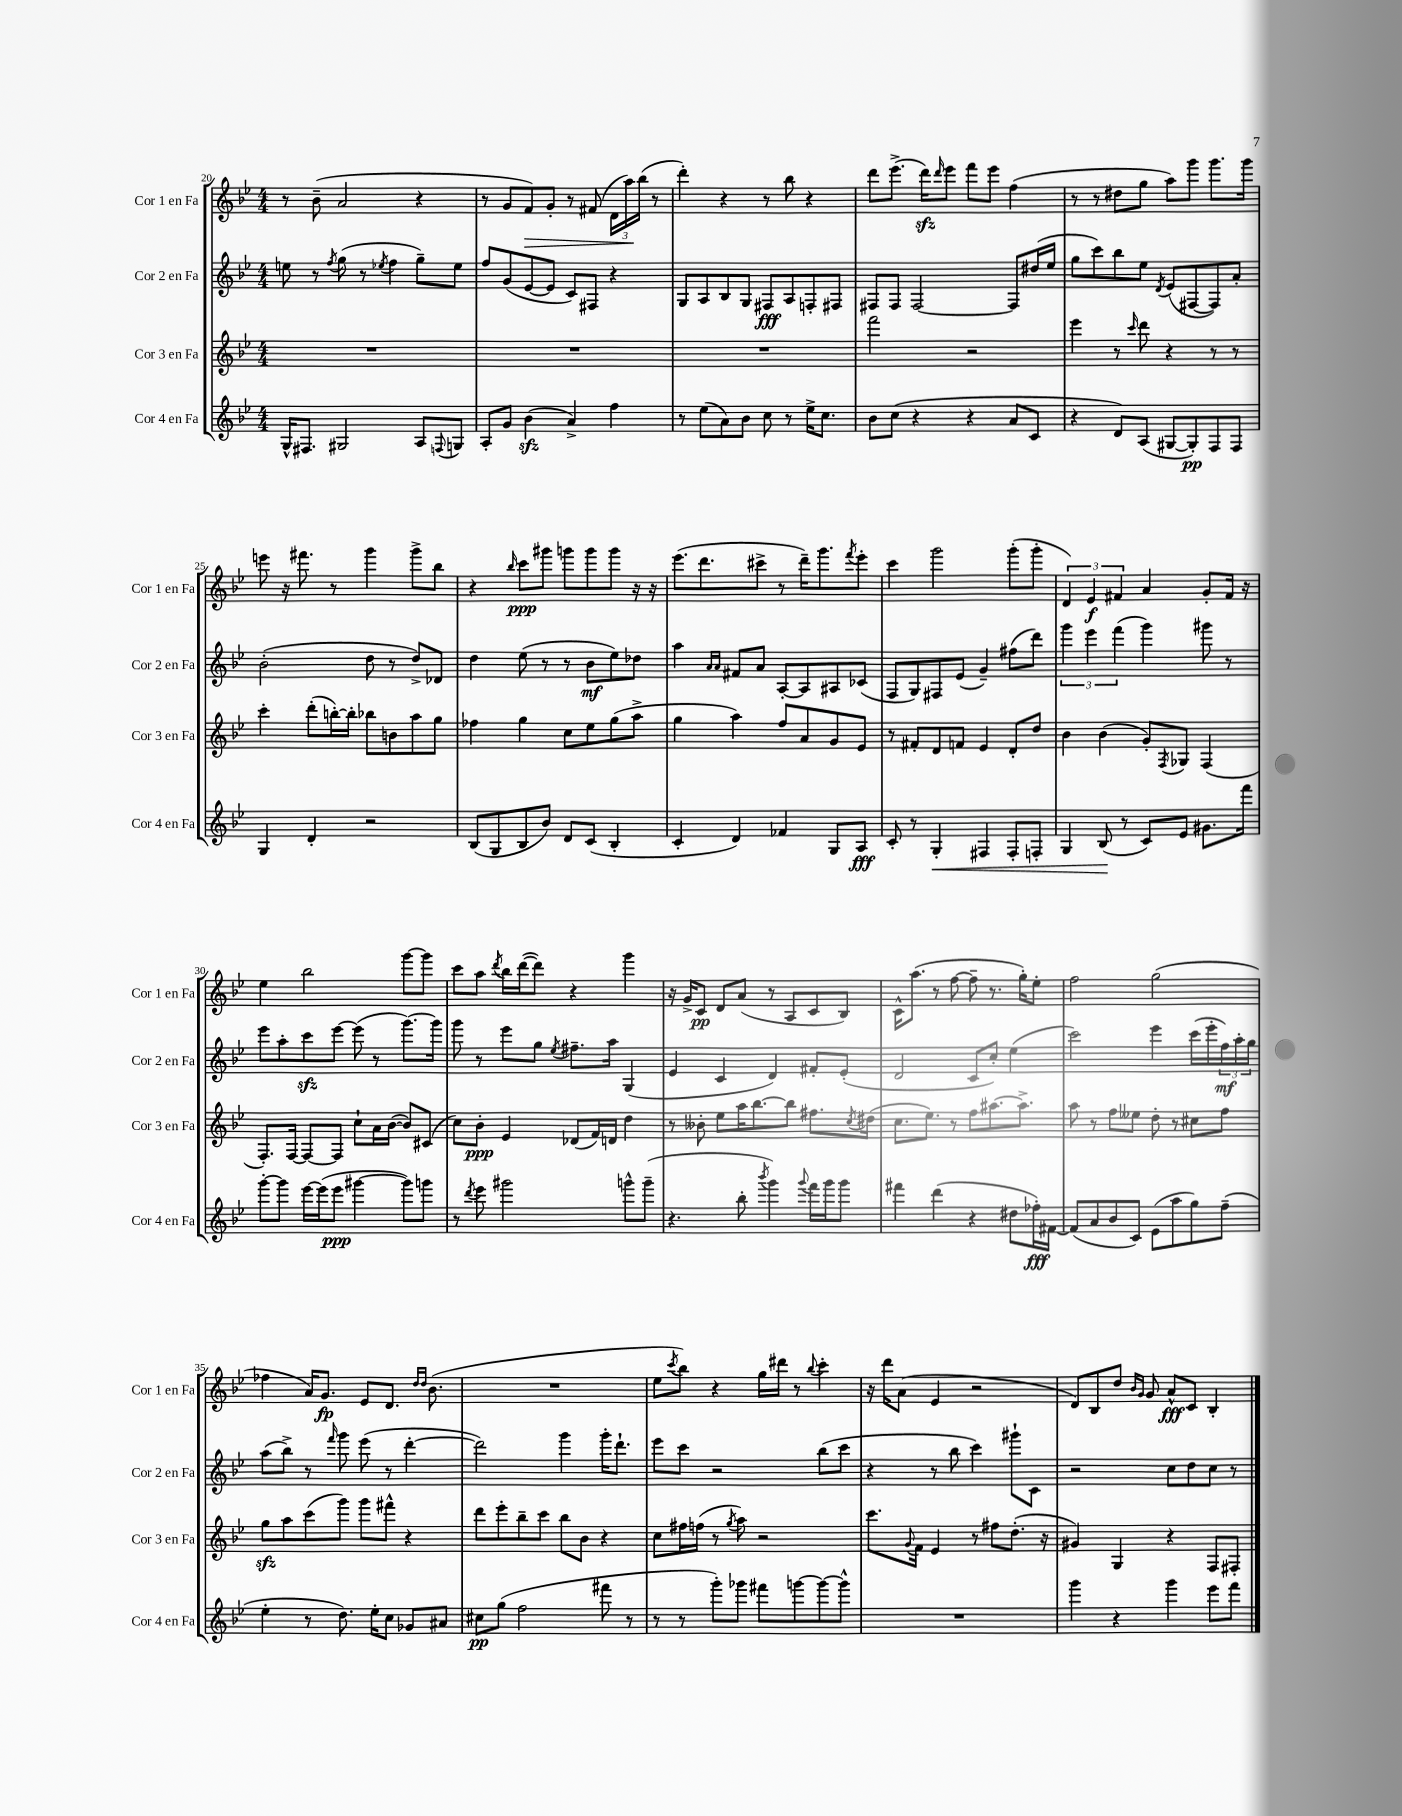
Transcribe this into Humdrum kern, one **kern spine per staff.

**kern	**kern	**kern	**kern
*staff4	*staff3	*staff2	*staff1
*clefG2	*clefG2	*clefG2	*clefG2
*k[b-e-]	*k[b-e-]	*k[b-e-]	*k[b-e-]
*M4/4	*M4/4	*M4/4	*M4/4
16G^^/LK	1r	8ee\	8r
8.F#/J	.	.	.
.	.	8r	(8b-~\
.	.	8qff/	.
2G#/	.	(8gg\	2a/
.	.	8r	.
.	.	8qee-/	.
.	.	4ff\	.
8A/L	.	8gg~\L)	4r
8qqF/	.	.	.
8G/J	.	8ee-\J	.
=	=	=	=
8A'/L	1r	8ff/L	8r
8g/J	.	(8g/	8g/L
(4b-\	.	[8e-/	8f/)
.	.	8e-/]J	8g'/J
4a^/)	.	8c/L)	8r
.	.	8F#/J	(8f#/
4ff\	.	4r	24d\LL
.	.	.	24aa\)
.	.	.	(24bb-\JJ
.	.	.	8r
=	=	=	=
8r	1r	8G/L	4ddd'\)
(8ee-\L	.	8A/	.
8a\)	.	8B-/	4r
8b-\J	.	8G/J	.
8cc\	.	8F#/L	8r
8r	.	8A/	8bb-\
16ee-^\LK	.	8F'/	4r
8.cc\J	.	.	.
.	.	8F#/J	.
=	=	=	=
8b-\L	2fff\	8F#/L	8ddd\L
(8cc\J	.	8F#/J	(8.eee-^\J
4r	.	[2F#/	.
.	.	.	16ddd\LK)
.	.	.	16qqddd/
.	.	.	8eee-\J
4r	2r	.	8fff\L
.	.	.	8eee-\J
8a/L	.	8F#/]L	(4ff\
8c/J	.	(16dd#/L	.
.	.	16ee-/JJ	.
=	=	=	=
4r	4eee-\	8gg\L	8r
.	.	8ccc\)	8r
8d/L)	8r	8bb-\	8dd#\L
.	16qqccc/	.	.
(8A/J	8ddd\	8ee-\J	8gg\J
.	.	8qd/	.
[8G#/L	4r	(8e-/L	8aa\L)
8G#'/])	.	[8F#/	8ggg\J
8F/	8r	8F#/])	8.ggg\L
8F/J	8r	8a'/J	.
.	.	.	16ggg\Jk
=	=	=	=
4G/	4ccc'\	(2b-'\	8eee\
.	.	.	16r
.	.	.	8.fff#\
4d'/	(8ddd'\L	.	.
.	[16bb'\L)	.	8r
.	16bb'\]JJ	.	.
2r	8bb-\L	8dd\	4ggg\
.	8b\	8r	.
.	8aa\	8dd^/L)	8ggg^\L
.	8gg\J	8d-/J	8bb-\J
=	=	=	=
(8B-/L	4ff-\	4dd\	4r
8G/	.	.	.
.	.	.	16qqbb-/
8B-/	4gg\	(8ee-\	8ccc\L
8b-/J)	.	8r	8ggg#\J
8d/L	8cc\L	8r	8ggg\L
(8c/J	8ee-\	8b-\L	8ggg\
4B-'/	(8gg\	8ee-\)	8ggg\J
.	8aa^\J	8dd-\J	16r
.	.	.	16r
=	=	=	=
4c'/	4gg\	4aa\	(8.eee-\L
.	.	.	8.ddd\
.	.	16qqa/LL	.
.	.	16qqa/JJ	.
4d/)	4aa\)	8f#/L	.
.	.	8a/J	8ccc#^\J
4f-/	8ff/L	[8A'/L	8r
.	8a/	8A/]	16ddd~\LK)
.	.	.	8.ggg\
8G/L	8g/	8A#/	.
.	.	.	8qfff/
8A/J	8e-/J	(8c-/J	8eee-'\J
=	=	=	=
8c'/	8r	8F/L	4ccc\
8r	8f#'/L	8G/)	.
4G'/	8d/	8F#/	2ggg\
.	8f/J	(8e-/J	.
4F#/	4e-/	4g~/)	.
8F#'/L	8d'/L	(8ff#\L	(8ggg'\L
8F'/J	8dd/J	8ddd\J)	8ggg'\J
=	=	=	=
4G/	4b-\	6ggg\	6d/)
.	.	6eee-\	6e-/
(8B-/	(4b-\	.	.
.	.	(6fff\	6f#/
8r	.	.	.
8c/L)	8g'/L)	4ggg\)	4a/
.	8qF/	.	.
8e-/J	8G-/J	.	.
8.g#\L	(4F/	8ggg#\	8g'/L
.	.	8r	16f#/Jk
16fff\Jk	.	.	16r
=	=	=	=
[8ggg'\L	8.F'/L)	8eee-\L	4ee-\
8ggg\]J	.	8aa'\	.
.	[16F/Jk	.	.
[16eee-\LL	8F/_L	8ccc\	2bb-\
(16eee-\]J	.	.	.
8eee-\J	8F/]J	[8eee-\J	.
[4ggg#\	8cc`\L	(8eee-\]	.
.	16a\L	8r	.
.	([16b-\JJ	.	.
8ggg#\]L)	8b-/]L)	[8.ggg\L)	[8ggg\L
8ggg\J	(8c#/J	.	8ggg\]J
.	.	16ggg\]Jk	.
=	=	=	=
8r	8cc\L)	8ggg\	8ccc\L
8qddd/	.	.	.
8eee-\	8b-'\J	8r	8aa\J
.	.	.	8qddd/
2ggg#\	4e-/	8eee-\L	16bb-\LL
.	.	.	([16ddd\J
.	.	8gg\J	8ddd\]J)
.	.	8qee-/	.
.	(8d-/L	8.ff#~\L	4r
.	16f/L)	.	.
.	16d/JJ	16aa\Jk	.
8ggg^^\L	4dd\	(4G/	4ggg\
(8ggg~\J	.	.	.
=	=	=	=
4.r	8r	4e-/	16r
.	.	.	16g^/LK
.	8b--'\	.	8c/J
.	8ee-\L	4c/	8d/L
8bb-'\	16aa\K	.	(8a/J
.	[8.bb-\	.	.
8qbbb-/	.	.	.
4ggg\)	.	4d/)	8r
.	8bb-\]J	.	8A/L
8qqggg/	.	.	.
16fff\LL	8.ff#\L	8f#'/L	8c/
16ggg\J	.	.	.
8ggg\J	.	(8e-'/J	8B-/J)
.	8qcc/	.	.
.	(16dd#\Jk	.	.
=	=	=	=
4fff#\	8.cc\L	2d/	16c^^\LK
.	.	.	(8.aa\J
.	8.ee-\J)	.	.
(4ddd\	.	.	8r
.	8r	.	[8ff\
4r	8ff\L	8c/L	8ff~\]
.	[8.aa#\	8cc'/J)	8.r
8dd#\L	.	(4ee-\	.
.	8.aa#^\]J	.	16gg'\LK)
16ff-'\L)	.	.	8ee-'\J
[16f#\JJ	.	.	.
=	=	=	=
(8f#/]L	8aa\	2ccc\)	2ff\
8a/	8r	.	.
8b-/	8ff\L	.	.
8c/J)	8ee--\J	.	.
(8e-\L	8dd'\	4eee-\	(2gg\
8aa\	8r	.	.
8gg\)	8cc#\L	(16ccc\LL	.
.	.	16eee-'\	.
(8ff~\J	8ff\J	24ff\)	.
.	.	24aa'\	.
.	.	24gg\JJ	.
=	=	=	=
4ee-'\	8gg\L	(8aa\L	4ff-\
.	8aa\	8bb-^\J)	.
8r	(8ccc\	8r	16a/LK)
.	.	.	8.g/J
.	.	16qqfff/	.
8.dd\)	8ggg\J)	8ggg\	.
.	8ggg\L	(8eee-\	8e-/L
16ee-'\LK	.	.	.
8cc\J	8fff#^^\J	8r	8.d/J
8g-/L	4r	[4ddd'\	.
.	.	.	16qqdd/LL
.	.	.	16qqdd/JJ
.	.	.	(8.b-\
8a#/J	.	.	.
=	=	=	=
8cc#\L	8ddd\L	2ddd\])	1r
(8gg\J	8eee-'\	.	.
2ff\	8bb-~\	.	.
.	8ccc\J	.	.
.	8bb-\L	4ggg\	.
.	8b-\J	.	.
8fff#\	4r	16ggg'\LK	.
.	.	8.ddd`\J	.
8r	.	.	.
=	=	=	=
8r	8cc\L	8eee-\L	8ee-\L
.	.	.	8qccc/
8r	16ff#\L	8ccc\J	8bb-\J)
.	(16ff\JJ	.	.
8ggg'\L)	8r	2r	4r
.	8qgg/	.	.
8ggg-\J	8aa\)	.	.
8fff#\L	2r	.	16gg\LL
.	.	.	16ddd#\JJ
[8ggg\	.	.	8r
.	.	.	8qqbb-/
8ggg\_	.	(8bb-\L	4ccc'\
8ggg^^\]J	.	8ccc\J	.
=	=	=	=
1r	8.ccc\L	4r	16r
.	.	.	16ddd\LK
.	.	.	(8a\J
.	8qqg/	.	.
.	16f\Jk	.	.
.	4e-/	8r	4e-/
.	.	8bb-\	.
.	8r	4ccc\)	2r
.	8ff#\L	.	.
.	(8.dd'\J	8ggg#`\L	.
.	.	8c\J	.
.	16r	.	.
=	=	=	=
4ggg\	4g#/)	2r	8d/L)
.	.	.	8B-/
4r	4G/	.	8dd/J
.	.	.	16qqb-/LL
.	.	.	16qqg/JJ
.	.	.	8g/
4ggg\	4r	8cc\L	8a^^/L
.	.	8dd\	8c/J
8eee-\L	8F/L	8cc\J	4B-'/
8fff\J	8F#'/J	8r	.
==	==	==	==
*-	*-	*-	*-
